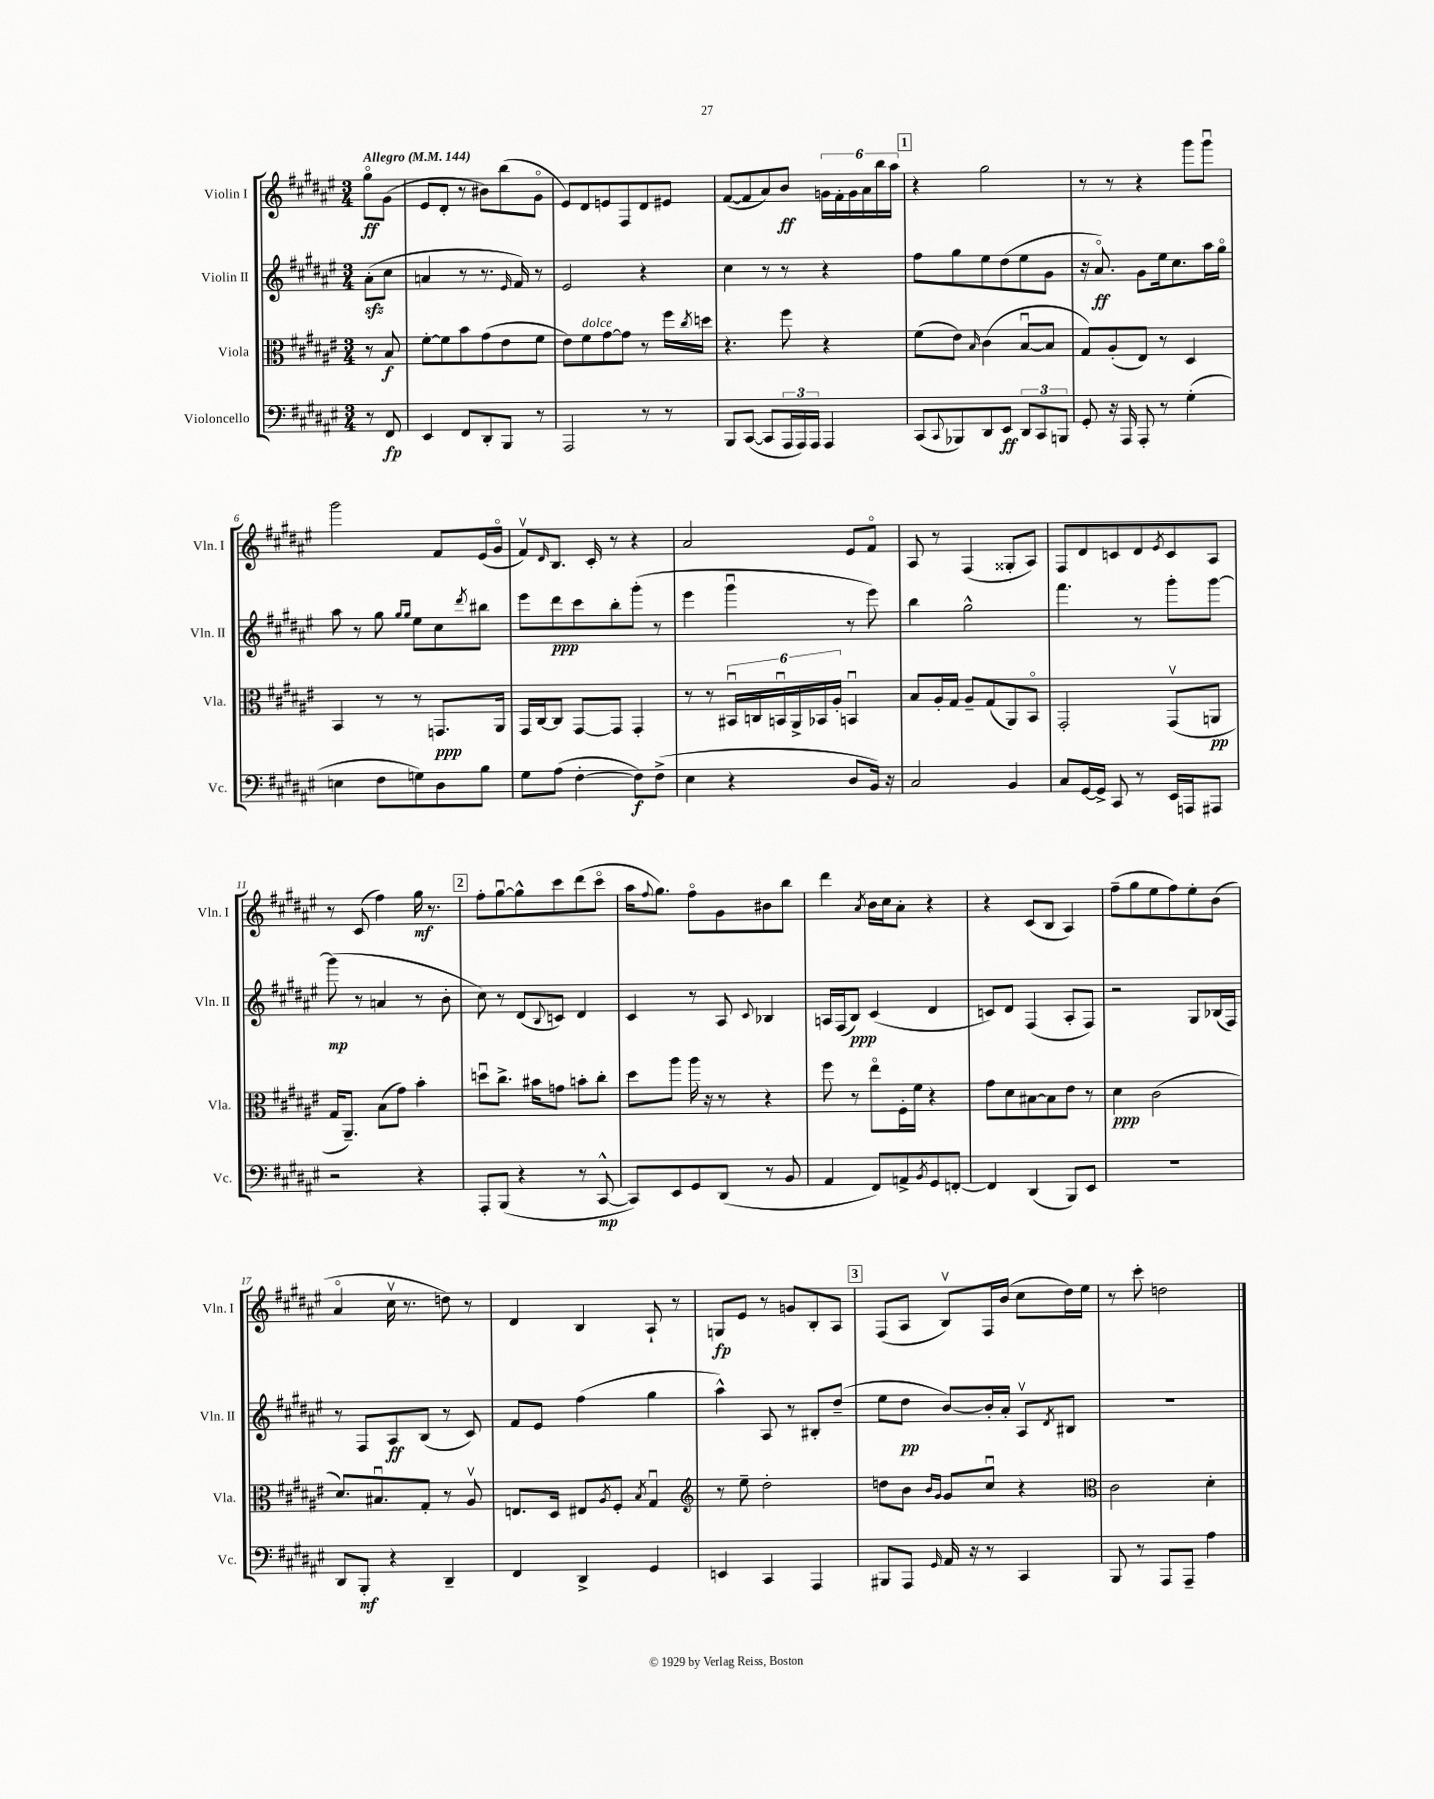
<<
\new StaffGroup <<
\new Staff = "s0" \with { instrumentName = "Violin I" shortInstrumentName = "Vln. I" } {
    \clef treble \key fis \major \numericTimeSignature \time 3/4 \partial 4 \tempo "Allegro" 4 = 144
    gis''8\flageolet\ff gis'8( |
    eis'8 dis'8-. r8 bis'8) b''8( gis'8\flageolet |
    eis'8) dis'8 e'8 fis8 dis'8 eis'8 |
    fis'8~( fis'8 ais'8) b'8\ff \tuplet 6/4 { g'16 fis'16-. g'16 ais'16 b''16 ais''16 } |
    \mark \markup { \box "1" } r4 gis''2 |
    r8 r8 r4 gis'''8 gis'''8\downbow |
    gis'''2 fis'8 eis'16( gis'16\flageolet |
    fis'8\upbow) \grace { dis'16 } b8. cis'16-. r8 r4 |
    ais'2 eis'8 fis'8\flageolet |
    ais8 r8 fis4( gisis8-. ais8) |
    fis8 dis'8 c'8 dis'8 \acciaccatura { eis'8 } c'8 ais8 |
    r8 cis'8( fis''4) gis''16\mf r8. |
    \mark \markup { \box "2" } fis''8-. gis''8~\downbow gis''8-^ cis'''8 dis'''8( cis'''8\flageolet |
    ais''16 \appoggiatura { fis''8 } gis''8.) fis''8\flageolet gis'8 bis'8 b''8 |
    dis'''4 \acciaccatura { ais'8 } b'16 cis''16 ais'8-. r4 |
    r4 cis'8( b8 ais4) |
    fis''8--( gis''8 eis''8 fis''8) eis''8-. b'8( |
    ais'4\flageolet cis''16\upbow r8. d''8) r8 |
    dis'4 b4 ais8-! r8 |
    g8\fp eis'8 r8 g'8 b8-. ais8 |
    \mark \markup { \box "3" } fis8( ais8 b8\upbow) fis16 b'16( cis''8 dis''16) eis''16 |
    r8 cis'''8-. d''2 \bar "|." |
}
\new Staff = "s1" \with { instrumentName = "Violin II" shortInstrumentName = "Vln. II" } {
    \clef treble \key fis \major \numericTimeSignature \time 3/4 \partial 4
    ais'8-.\sfz( cis''8 |
    a'4 r8 r8. \grace { eis'16 } fis'16) r8 |
    eis'2 r4 |
    cis''4 r8 r8 r4 |
    \mark \markup { \box "1" } fis''8 gis''8 eis''8 dis''8( eis''8 gis'8 |
    r16 ais'8.\flageolet\ff) gis'8 eis''16 cis''8. ais''16 gis''16\flageolet |
    ais''8 r8 gis''8 \grace { gis''16 gis''16 } eis''8 cis''8 \acciaccatura { dis'''8 } bis''8 |
    eis'''8 dis'''8\ppp cis'''8 b''8-. gis'''8-.( r8 |
    eis'''4 gis'''4\downbow r8 eis'''8) |
    b''4 gis''2-^ |
    fis'''4. r8 gis'''8-. gis'''8~ |
    gis'''8\mp( r8 a'4 r8 b'8-. |
    \mark \markup { \box "2" } cis''8) r8 dis'8( \appoggiatura { b8 } c'8) dis'4 |
    cis'4 r8 ais8 \appoggiatura { cis'8 } bes4 |
    a16 fis16( b8\ppp) cis'4( dis'4 |
    c'8) dis'8 fis4( ais8-. fis8) |
    r2 gis8 bes16( fis16) |
    r8 fis8 ais8\ff b8( r8 cis'8) |
    fis'8 eis'8 fis''4( gis''4 |
    ais''4-^) ais8 r8 bis8-. dis''8--( |
    \mark \markup { \box "3" } eis''8 dis''8\pp b'8~) b'16-. ais'16-. ais8\upbow \acciaccatura { dis'8 } bis8 |
    R2. \bar "|." |
}
\new Staff = "s2" \with { instrumentName = "Viola" shortInstrumentName = "Vla." } {
    \clef alto \key fis \major \numericTimeSignature \time 3/4 \partial 4
    r8 b8\f |
    fis'8~-. fis'8 b'8 gis'8( eis'8 fis'8 |
    eis'8) fis'8^\markup { \italic "dolce" } gis'8~ gis'8 r8 fis''16 \acciaccatura { cis''8 } d''16 |
    r4. fis''8 r4 |
    \mark \markup { \box "1" } fis'8( eis'8) \grace { b16 } cis'4( b8~\downbow b8 |
    gis8) ais8-.( eis8) r8 dis4 |
    b,4 r8 r8 g,8.\ppp ais,16 |
    gis,16 cis16~ cis8 gis,8~ gis,8 gis,4-. |
    r8 r8 \tuplet 6/4 { bis,16\downbow c16 b,16\downbow ais,16-> bes,16 ais16-. } b,4\downbow |
    b8 ais16-. gis16 ais8-- gis8( ais,8) b,8\flageolet |
    gis,2-. gis,8\upbow( a,8\pp |
    gis16 ais,8.--) b8( gis'8) b'4-. |
    \mark \markup { \box "2" } d''8\downbow cis''8.-> bis'16 g'8 b'8-. cis''8-. |
    dis''8 ais''8 ais''16 r16 r8 r4 |
    fis''8 r8 eis''8\flageolet fis16-. fis'16 r4 |
    gis'8 dis'8 bis8~ bis8 eis'8 r8 |
    dis'4\ppp cis'2( |
    dis'8.) bis8.\downbow gis8-. r8 ais8\upbow |
    e8. dis16 eis8 \acciaccatura { ais8 } fis8-. \acciaccatura { b8 } gis4\downbow |
    \clef treble r8 eis''8-- dis''2-. |
    \mark \markup { \box "3" } d''8 b'8 \grace { b'16 gis'16 } gis'8 cis''8\downbow r4 |
    \clef alto cis'2 dis'4-. \bar "|." |
}
\new Staff = "s3" \with { instrumentName = "Violoncello" shortInstrumentName = "Vc." } {
    \clef bass \key fis \major \numericTimeSignature \time 3/4 \partial 4
    r8 fis,8\fp |
    eis,4 fis,8 dis,8-. b,,8 r8 |
    ais,,2 r8 r8 |
    b,,8 cis,8~( cis,8 \tuplet 3/2 { ais,,16 ais,,16) ais,,16 } ais,,4 |
    \mark \markup { \box "1" } cis,8( \appoggiatura { cis,8 } bes,,8) dis,8 eis,8\ff \tuplet 3/2 { dis,8 cis,8 b,,8 } |
    gis,8-. r16 ais,,16 ais,,8-. r8 gis4-.( |
    e4 fis8 g8) dis8 b8 |
    gis8 ais8( fis4~-. fis8\f) fis8->( |
    eis4 r4 dis8 b,16) r16 |
    cis2 b,4 |
    cis8 gis,16~ gis,16-> cis,8 r8 eis,16 a,,16 ais,,8 |
    r2 r4 |
    \mark \markup { \box "2" } ais,,8-. b,,8( r4 r8 cis,8~-^\mp |
    cis,8) eis,8 gis,8 dis,8( r8 b,8 |
    ais,4 fis,8) a,8-> \acciaccatura { b,8 } gis,8 f,8~-. |
    f,4 dis,4( b,,8) eis,8 |
    R2. |
    dis,8 b,,8-.\mf r4 dis,4-- |
    fis,4 dis,4-> gis,4 |
    e,4 cis,4 ais,,4 |
    \mark \markup { \box "3" } bis,,8 ais,,8 \grace { gis,16 } ais,16 r16 r8 cis,4 |
    b,,8 r8 ais,,8 ais,,8-- ais4 \bar "|." |
}
>>
>>
